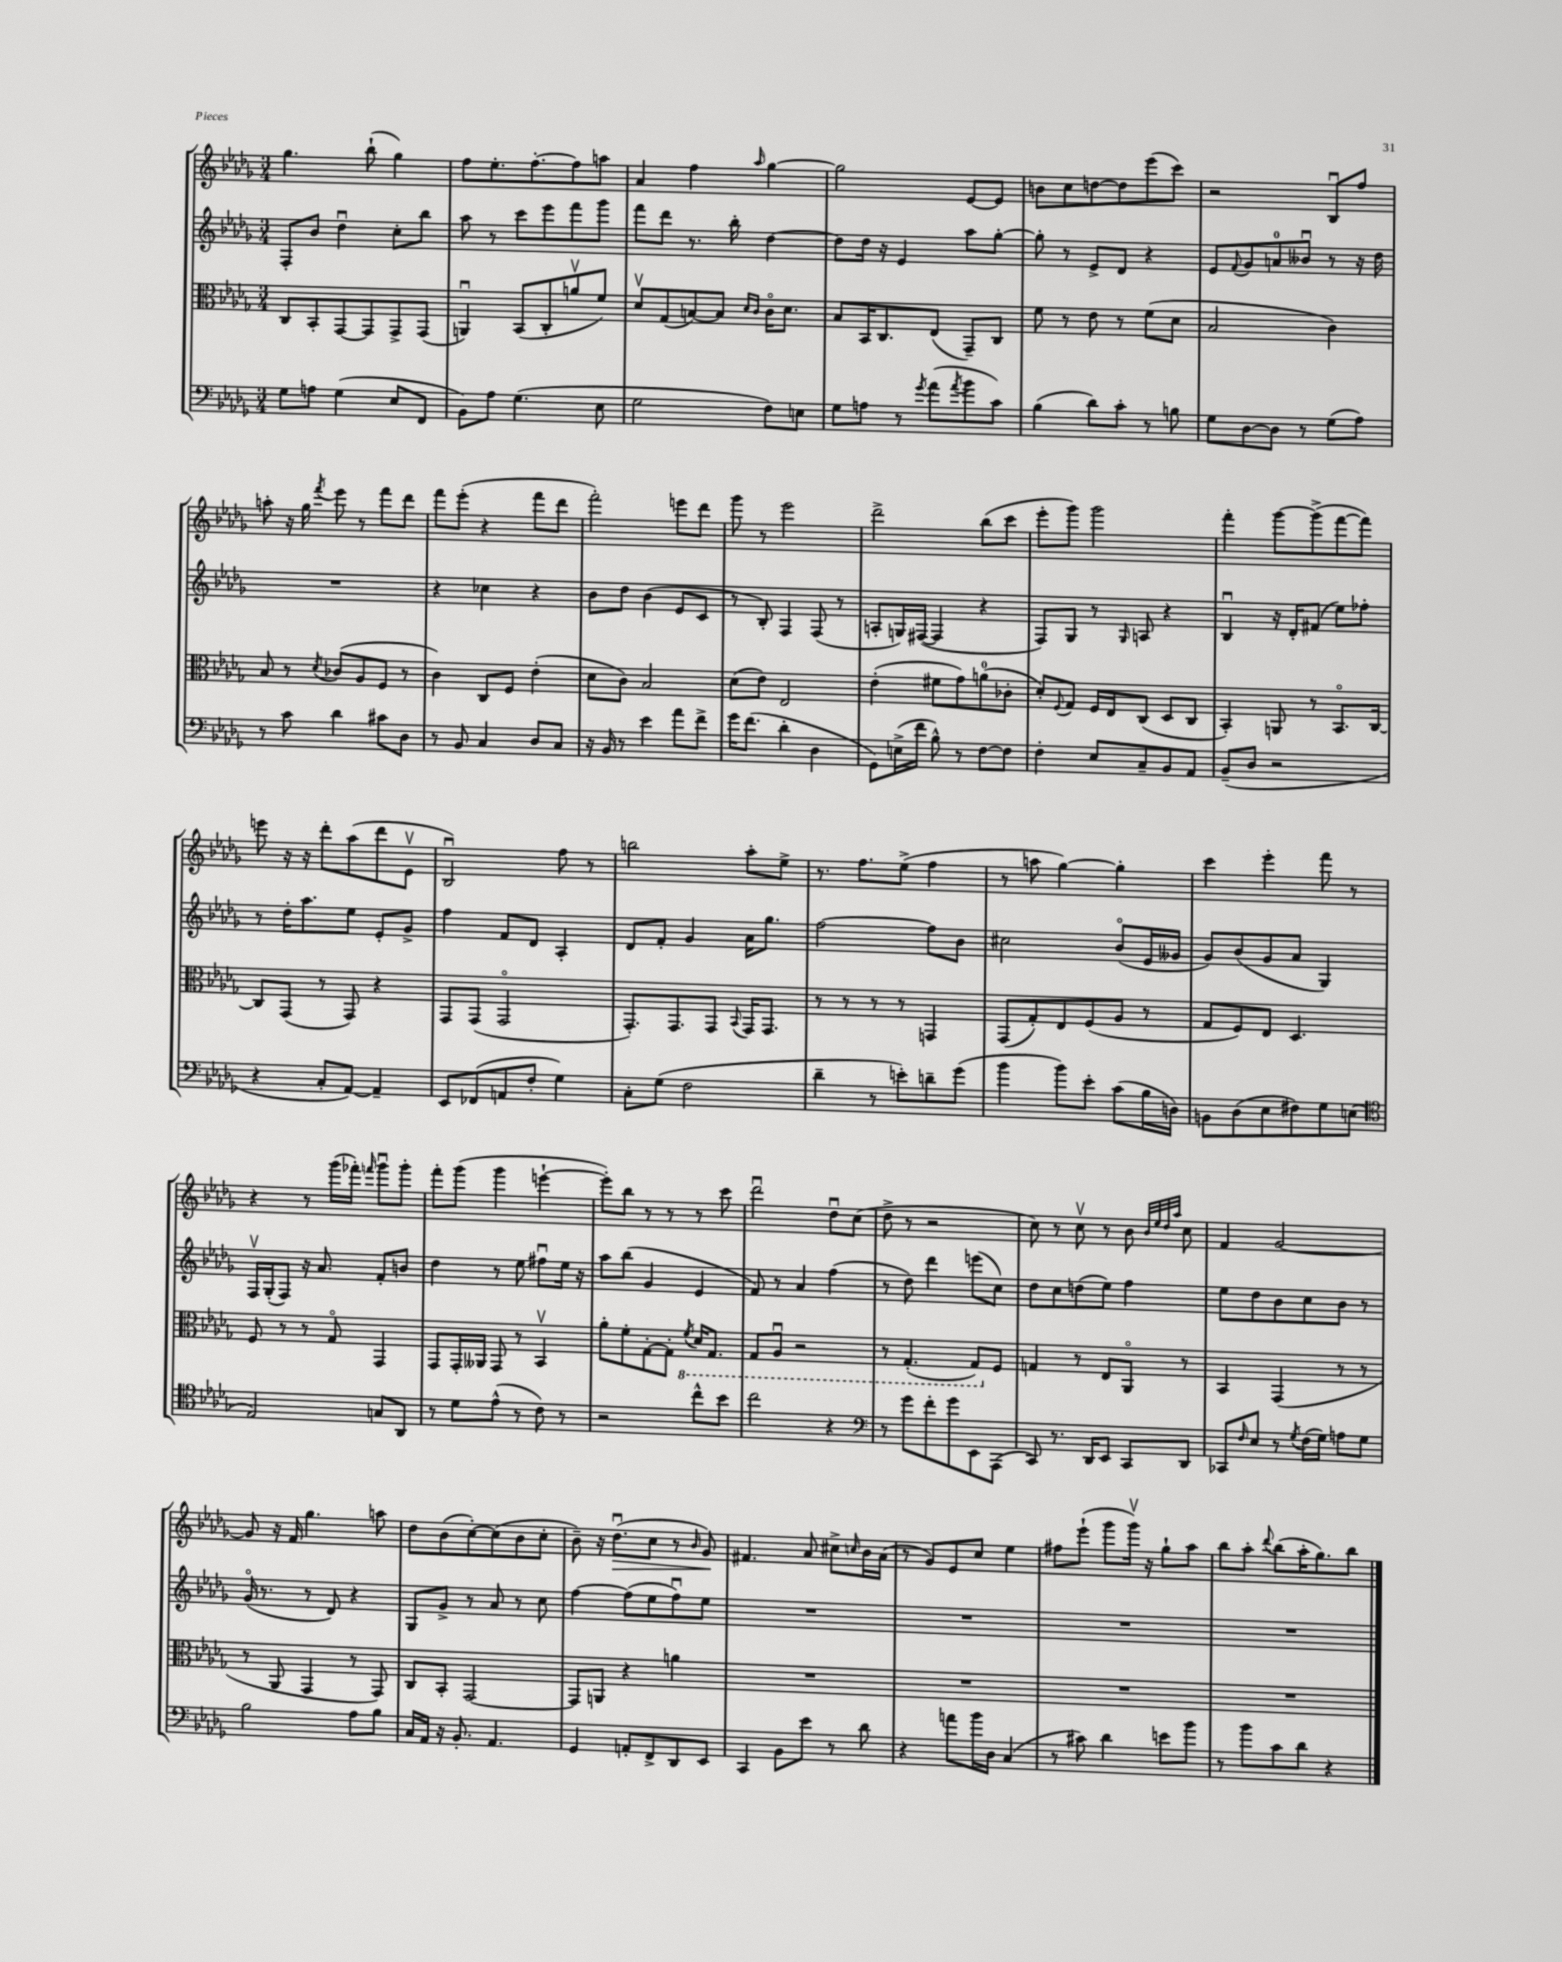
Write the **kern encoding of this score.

**kern	**kern	**kern	**kern
*staff4	*staff3	*staff2	*staff1
*clefF4	*clefC3	*clefG2	*clefG2
*k[b-e-a-d-g-]	*k[b-e-a-d-g-]	*k[b-e-a-d-g-]	*k[b-e-a-d-g-]
*M3/4	*M3/4	*M3/4	*M3/4
8G-	8C	8F'	4.gg-
8A	8BB-'	8b-	.
(4G-	[8GG-	4dd-u	.
.	8GG-]	.	(8bb-`
8E-	8GG-^	8cc'	4gg-)
8FF	(8GG-	8bb-	.
=	=	=	=
8BB-)	4AAu)	8aa-	8ff
8A-	.	8r	8.ee-'
(4.G-	(8BB-	8ccc	.
.	.	.	[8.ff'
.	8C'	8eee-	.
.	8av	8fff	8ff]
8E-	8f)	8ggg-	8aa
=	=	=	=
2G-	8d-v	8fff	4a-
.	(8G-	8ddd-	.
.	[8B)	8.r	4ff
.	8B]	.	.
.	.	16bb-'	.
.	16qqd-	.	.
.	16qqc	.	16qqaa-
8F)	16co	[4dd-	[4gg-
.	8.d-	.	.
8E	.	.	.
=	=	=	=
8G-	8B-	8dd-]	2gg-]
8A	16BB-	16dd-	.
.	8.C	16r	.
8r	.	4e-	.
8qg-	.	.	.
(8a-	(8E-	.	.
8qa-	.	.	.
8b-	8GG-~)	8aa-	[8e-
8c)	8C	[8gg-'	8e-]
=	=	=	=
(4B-	8f	8gg-']	8b
.	8r	8r	8cc
8d-)	8e-	8e-^	[8dd
8c'	8r	8d-	8dd]
8r	(8f	4r	(8eee-
8B	8d-	.	8ccc)
=	=	=	=
8G-	2B-	8e-	2r
.	.	8qqf	.
[8D-	.	8g-	.
8D-]	.	8a	.
8r	.	8b--u	.
(8G-	4c)	8r	8B-u
8A-)	.	16r	8ff
.	.	16dd-	.
=	=	=	=
8r	8B-	2.r	8aa'
8c	8r	.	16r
.	.	.	16gg-
.	8qd-	.	8qfff
4d-	(8c-	.	8eee-
.	8A-	.	8r
8c#	8F	.	8fff
8D-	8r	.	8ddd-
=	=	=	=
8r	4c)	4r	8fff
8BB-	.	.	(8eee-'
4C	8C	4cc-	4r
.	8F	.	.
8D-	(4e-'	4r	8fff
8C	.	.	8ddd-
=	=	=	=
16r	8d-	8b-	2fff')
16BB-	.	.	.
8r	8c)	8dd-	.
4e-	2B-	(4b-	.
8a-	.	8e-	8eee
8f^	.	8c	8ddd-
=	=	=	=
16g-	(8d-	8r	8ggg-
(8.f	.	.	.
.	8e-)	8B-')	8r
4d-'	2E-	4F	2eee-
4D-	.	(8F	.
.	.	8r	.
=	=	=	=
8GG-)	(4e-'	8A'	2ddd-^
(16E^	.	16G)	.
16f	.	([16F#	.
8B-^^)	8f#	4F#]	.
8r	8g-)	.	.
[8F	(8a	4r	(8bb-
8F]	8c-'	.	8ccc
=	=	=	=
4F'	8d-')	8F)	8eee-'
.	8qqF	.	.
.	8G-	8G-	8ggg-)
8E-	16F	8r	2ggg-
.	16E-	.	.
.	.	16qqG-	.
8C~	(8C	8A	.
8BB-	8D-	4r	.
8AA-	8C	.	.
=	=	=	=
(8BB-~	4BB-')	4B-u	4fff'
8D-	.	.	.
2r	8AA	16r	[8ggg-
.	.	16d-'	.
.	8r	(8f#	(8ggg-^]
.	8.BB-o	8ee-)	[8fff
.	.	8ff-'	8fff])
.	[16C	.	.
=	=	=	=
4r	8C]	8r	8eee
.	(8GG-	16dd-'	16r
.	.	8.aa-	16r
8C'	8r	.	8ddd-'
[8AA-)	8GG-)	8ee-	(8aa-
4AA-~]	4r	8e-'	8ddd-
.	.	8g-^	8e-v
=	=	=	=
8EE-	8GG-	4ff	2B-u)
(8FF-	(8GG-	.	.
8AA	2GG-o	8f	.
8F'	.	8d-	.
4G-)	.	4A-'	8ff
.	.	.	8r
=	=	=	=
8C'	8.GG-')	8d-	2bb
(8G-	.	8f'	.
.	8.GG-	.	.
2F	.	4g-	.
.	8GG-	.	.
.	8qqBB-	.	.
.	16GG-	16a-	8aa-'
.	8.GG-	8.gg-	.
.	.	.	8ee-^
=	=	=	=
4d-~	8r	[2ff	8.r
.	8r	.	.
.	.	.	8.ff
8r	8r	.	.
8e')	8r	.	(8ee-^
8d~	4GG	8ff]	4ff
(8g-	.	8b-	.
=	=	=	=
4b-	(8GG-	2cc#	8r
.	8G-')	.	8aa
8b-)	8E-	.	[4gg-)
8e-'	(8F	.	.
(8c	8A-	(8b-o	4gg-']
16B-	8r	16e-	.
16D)	.	16g--	.
=	=	=	=
8BB	8G-	8g-)	4ccc
(8D-	8F)	(8b-	.
8E-	8E-	8g-	4eee-'
8F#)	4.D-	8a-	.
8G-	.	4G-)	8fff
(8E	.	.	8r
=	=	=	=
*clefC4	*	*	*
2E-)	8F	16Fv	4r
.	.	(16G-'	.
.	8r	8F)	.
.	8r	16r	8r
.	.	8.a-	.
.	8G-o	.	(16ggg-
.	.	.	16fff-')
.	.	.	16qqfff
8G	4GG-	8f'	8ggg-u
8AA-	.	8b	8ggg-'
=	=	=	=
8r	8GG-	4dd-	8fff'
8d-	16GG-'	.	(8ggg-
.	16AA--	.	.
(8e-^^	8GG-	8r	4ggg-
8r	8r	8ee-	.
8c)	4BB-v	8ff#u	[4eee`
8r	.	16ee-	.
.	.	16r	.
=	=	=	=
2r	8a-'	8aa-	8eee'])
.	8f'	(8bb-	8bb-
.	[8G-'	4g-	8r
.	8G-']	.	8r
.	8qF	.	.
8cc^^	16D-	4e-	8r
.	8.GG-	.	.
8b-	.	.	8ccc
=	=	=	=
2cc	8GG-	8f)	2ddd-u
.	8AA-u	8r	.
.	2r	4a-	.
4r	.	(4ff	8dd-u
.	.	.	(8cc
=	=	=	=
*clefF4	*	*	*
8r	8r	8r	8dd-^
8g-	(4.GG-'	8dd-)	8r
8f'	.	4ddd-	2r
8g-	.	.	.
8EE-	8GG-)	(8eee	.
(8AAA-	8F	8cc)	.
=	=	=	=
8CC)	4G	8dd-	8cc)
8.r	.	8cc	8r
.	8r	(8dd	8ccv
16DD-	.	.	.
8EE-	8E-	8ee-)	8r
8CC	8AA-o	4ff	8b-
.	.	.	32qqb-
.	.	.	32qqee-
.	.	.	32qqdd-
.	.	.	32qqaa-
8DD-	8r	.	8cc
=	=	=	=
8CC-	4BB-	8ee-	4f
16qqF	.	.	.
8E-	.	8dd-	.
8r	(4GG-	8b-	[2g-
8qG-	.	.	.
(16F	.	8cc	.
16G-)	.	.	.
8A	8r	8b-	.
8G-	8r	8r	.
=	=	=	=
2B-	8r	(16g-o	8g-]
.	.	8.r	.
.	8AA-	.	16r
.	.	.	16f
.	4GG-	8r	4.gg-
.	.	8d-)	.
8A-	8r	4r	.
8B-	8GG-)	.	8aa
=	=	=	=
16C	8C	8G-	8dd-
16AA-	.	.	.
16r	8BB-'	8g-^	(8b-
8.BB-'	.	.	.
.	[2GG-	8r	[8cc')
4.AA-	.	8a-	(8cc]
.	.	8r	8b-
.	.	8cc	8cc'
=	=	=	=
4GG-	8GG-]	[4ff	8b-~)
.	8AA	.	16r
.	.	.	(8.dd-u
8AA'	4r	(8ff]	.
8FF^	.	8ee-	8cc
8DD-	4a	8ffu)	8r
.	.	.	16qqb-
8EE-	.	8ee-	8g-)
=	=	=	=
4CC	2.r	2.r	4.f#
8BB-	.	.	.
8e-	.	.	8a-
8r	.	.	8cc#^
.	.	.	16qqcc
8d-	.	.	16b-
.	.	.	(16a-
=	=	=	=
4r	2.r	2.r	8r
.	.	.	8g-)
8a	.	.	8e-
16b-	.	.	8cc
16D-	.	.	.
(4C	.	.	4ee-
=	=	=	=
8r	2.r	2.r	8ff#
8c#)	.	.	(8eee-`
4d-	.	.	8ggg-
.	.	.	16ggg-v)
.	.	.	16r
8e	.	.	8gg-`
8b-	.	.	8aa-
=	=	=	=
8r	2.r	2.r	8bb-
8b-	.	.	8aa-'
.	.	.	8qqddd-
8c	.	.	(8bb-
8d-	.	.	16aa-'
.	.	.	8.gg-)
4r	.	.	.
.	.	.	8bb-
==	==	==	==
*-	*-	*-	*-
